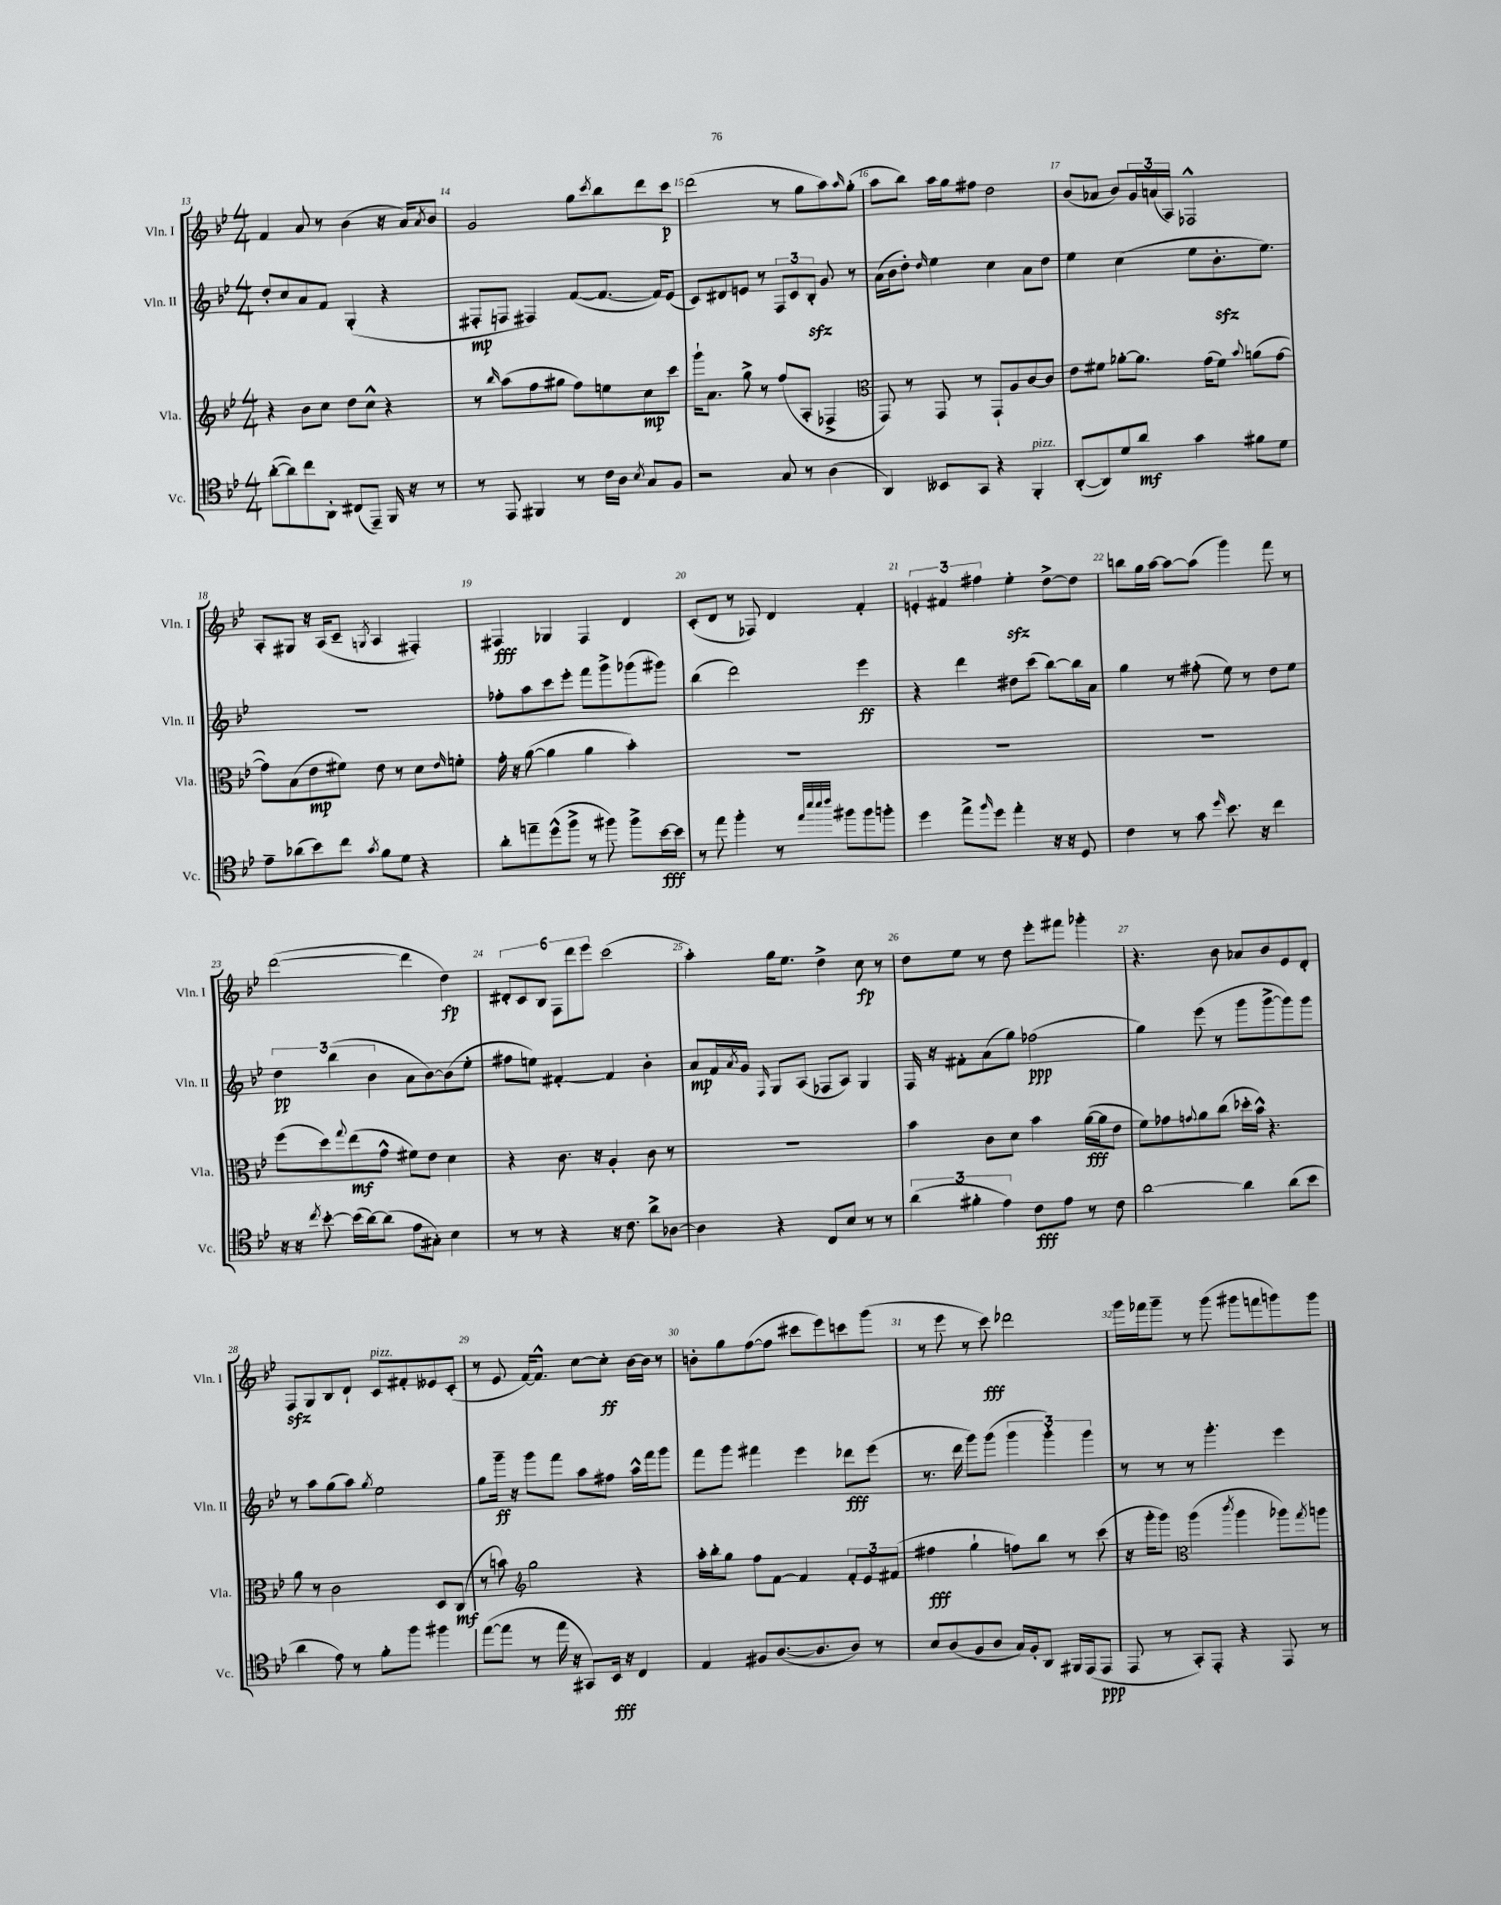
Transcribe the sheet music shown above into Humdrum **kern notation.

**kern	**kern	**kern	**kern
*staff4	*staff3	*staff2	*staff1
*clefC4	*clefG2	*clefG2	*clefG2
*k[b-e-]	*k[b-e-]	*k[b-e-]	*k[b-e-]
*M4/4	*M4/4	*M4/4	*M4/4
([8a'\L	4r	8dd'/L	4f/
8a\])	.	8cc/	.
8cc\	8b-\L	8a/	8a/
8AA'\J	8cc\J	8f/J	8r
(8C#/L	8dd\L	(4G'/	(4b-\
8EE-~/J)	8cc^^\J	.	.
16FF/	4r	4r	16r
16r	.	.	16a/LK)
.	.	.	8qa/
8r	.	.	8b-/J
=	=	=	=
8r	8r	8F#'/L	2g/
.	16qqbb-/	.	.
8EE-/	(8aa\L	8F/J	.
4FF#/	8ff\	4F#/)	.
.	8gg#\J	.	.
8r	8ff\L)	([8f/L	8gg\L
.	.	.	8qccc/
16c\LL	8ee\	8.f/_J	8bb-\
16A\JJ	.	.	.
8qB-/	.	.	.
8G/L	8cc\	.	8ddd\
.	.	16f/]LK)	.
8F/J	8ccc\J	(8e-/J	8ccc\J
=	=	=	=
2r	16ggg`\LK	8c/L)	(2ddd\
.	8.a\J	.	.
.	.	8d#/	.
.	8gg^\	8e/J	.
.	8r	8r	.
8G/	(8ff/L	12F/L	8r
.	.	12c/	.
8r	8A'/J	.	8gg\L
.	.	12B-'/J	.
(4A\	4F-^/	8g/	8aa\)
.	.	.	16qqaa/
.	.	8r	(8gg'\J
=	=	=	=
*	*clefC3	*	*
4AA/)	8GG/)	(16a\LL	8aa\L
.	.	16b-\J	.
.	8r	8dd'\J)	8bb-\J)
.	.	16qqdd/	.
8BB--/L	8GG/	4ee-\	16aa\LL
.	.	.	16gg\J
8GG/J	8r	.	8ff#\J
4r	8GG`/L	4cc\	2dd\
.	8A/	.	.
4FF'/	[8c/	8a\L	.
.	8c/]J	8dd\J	.
=	=	=	=
([8AA'/L	8e-\L	4ee-\	(8b-/L
8AA/])	8f#\J	.	8a-/J
8d/	[8a-'\L	(4cc\	8b-/L)
8a/J	8.a-\]J	.	24g/L
.	.	.	(24a/
.	.	.	24A/JJ)
4g\	.	8ee-\L	2F-^^/
.	(16g\LK	.	.
.	8f#\J)	8.b-'\	.
.	8qqb-/	.	.
8f#\L	(8a\L	.	.
.	.	8.ee-\J)	.
8d\J	[8g\J	.	.
=	=	=	=
8e-~\L	8g\]L)	1r	8A'/L
(8a-\	(8B-\	.	8G#/J
8b-\)	8e-\	.	16r
.	.	.	(16A/LK
8cc\J	8f#\J)	.	8c~/J
8qg/	.	.	8qG/
8f\L	8e-\	.	4A/
8d\J	8r	.	.
4r	8d\L	.	4F#'/)
.	16qqe-/	.	.
.	8f'\J	.	.
=	=	=	=
8a'\L	16g'\	8ff-'\L	4F#/
.	16r	.	.
8ee~\	([8a\	8aa\	.
(8dd^^\	4a\]	8ccc\	4G-/
8ff^\J	.	8eee-'\J	.
8r	4a\	8fff\L	4F#/
8ff#\)	.	8ggg^\	.
8ff#^\L	4b-'\)	(8ggg-\	4d/
[16b-\L	.	8ggg#\J)	.
16b-\]JJ	.	.	.
=	=	=	=
8r	1r	(4bb-\	(8c'/L
8ee-\	.	.	8d/J
4ff'\	.	2ddd\)	8r
.	.	.	8F-/)
8r	.	.	4d/
32qqee-/LLL	.	.	.
32qqbb-/	.	.	.
32qqbb-/	.	.	.
32qqccc/JJJ	.	.	.
8ff#\L	.	.	.
8ff#\	.	4eee-\	4f'/
8ff'\J	.	.	.
=	=	=	=
4dd\	1r	4r	6e'/
.	.	.	6f#/
8ee-^\L	.	4ddd\	.
.	.	.	6ff#\
16qqff/	.	.	.
8dd\J	.	.	.
4ee-'\	.	8dd#\L	4ee-'\
.	.	(8ccc\J	.
16r	.	[8bb-\L)	[8dd^\L
16r	.	.	.
8D/	.	16bb-\]L	8dd\]J
.	.	16a\JJ	.
=	=	=	=
4c\	1r	4gg\	8bb\L
.	.	.	16gg\L
.	.	.	[16aa\JJ
8r	.	8r	8aa\_L
8g\	.	(8ff#'\	(8aa\]J
16qqdd/	.	.	.
8.b-\	.	8ee-\)	4ggg\)
.	.	8r	.
16r	.	.	.
4cc\	.	8dd\L	8fff\
.	.	8ee-\J	8r
=	=	=	=
16r	(8ff\L	6dd\	([2ddd\
16r	.	.	.
8qcc/	.	.	.
[8b-'\	8dd\)	.	.
.	.	(6bb-\	.
.	8qqgg/	.	.
(16b-\]LL	(8ee-\	.	.
[16a\J)	.	.	.
.	.	6b-\	.
(8a\]J	8g^^\J	.	.
8e-\L	8f#\L)	8a\L	4ddd\]
8G#'\J)	8e-\J	[8b-\)	.
4B-\	4d\	(8b-\]	4dd\)
.	.	8ee-'\J	.
=	=	=	=
8r	4r	8ff#\L	12d#'/L
.	.	.	12c/
8r	.	8ee\J)	.
.	.	.	12B-/J
4r	8.c\	[4f#'/	12F\L
.	.	.	12ddd\
.	.	.	12eee-\J
.	16r	.	.
16r	4A'/	4f#/]	(2ccc\
8.c\	.	.	.
8a^\L	8c\	4b-'\	.
[8A-\J	8r	.	.
=	=	=	=
4A-\]	1r	8a/L	4aa'\)
.	.	16f/L	.
.	.	8qa/	.
.	.	16g/JJ	.
.	.	16qqF/	.
4r	.	8G/L	16gg\LK
.	.	.	8.ee-\J
.	.	(8A/J	.
8C/L	.	8F-/L	4dd^\
8B-/J	.	8A/J)	.
8r	.	4G/	8cc\
8r	.	.	8r
=	=	=	=
(6a\	4b-\	16F/	8dd\L
.	.	16r	.
.	.	8f#'\L	8ee-\J
6f#'\	.	.	.
.	8c\L	(8a\	8r
6e-\)	.	.	.
.	8d\J	8gg\J)	8dd\
8c\L	4b-\	(2ff-\	8eee-'\L
8e-\J	.	.	8fff#\J
8r	([16a\LL	.	4ggg-'\
.	16a\]J	.	.
8c\	8e-\J	.	.
=	=	=	=
[2a\	8f\L)	4gg\)	4.r
.	8g-\	.	.
.	8qqg/	.	.
.	8a\	(8eee-\	.
.	(8cc\J	8r	8b-\
4a\]	16dd-'\LL	8ggg\L	8a-/L
.	16b-^^\JJ)	.	.
.	4.r	[8ggg^\	8b-/
(8a\L	.	8ggg\])	8e-/
8b-\J	.	8ggg\J	8d'/J
=	=	=	=
4a\	8a\	8r	8F/L
.	8r	8aa\L	8G/
8e-\)	2c\	(8gg\	8B-/
8r	.	8aa\J)	8d`/J
.	.	8qgg/	.
8f'\L	.	2ee-\	8c/L
8ff\J	.	.	8f#'/
4ff#\	8D/L	.	8e--/
.	(8C/J	.	(8c'/J
=	=	=	=
([8ee-\L	8r	8gg\L	8r
8ee-\]J	8b\)	16ggg~\Jk	8e-/
.	.	16r	.
*	*clefG2	*	*
8r	2gg\	8ggg\L	[16f/LK)
.	.	.	8.f^^/]J
16ee-\	.	8fff\J	.
16r	.	.	.
8GG#/L)	.	8aa\L	[8cc\L
16BB-/Jk	.	8ff#\J	8cc'\]J
16r	.	.	.
4C/	4r	16aa^^\LL	[16b-\LL
.	.	16fff\J	16b-\]JJ
.	.	8ggg\J	8r
=	=	=	=
4E-/	16aa'\LL	8fff\L	8b'\L
.	16bb-'\J	.	.
.	8gg\J	8ggg\J	8gg\
8F#/L	8ff\L	4fff#\	([8ff\
([8.A/	[8f\J	.	8ff\]J
.	4f/]	4eee-\	8ccc#\L
8.A/]	.	.	.
.	.	.	8eee-\)
8A/J)	12f'/L	8ddd-\L	8ccc\
.	12e-/	.	.
8r	.	(8eee-\J	(8ggg\J
.	(12f#/J	.	.
=	=	=	=
8B-/L	4ff#\	8.r	8r
(8A/	.	.	8eee-\
.	.	16ddd\	.
8F/	4gg`\	8ggg\L)	8r
8A/J	.	(8ggg\J	8ccc\)
16G/LL)	8ff\L)	6ggg\	2ddd-\
16F'/J	.	.	.
8AA/J	8bb-\J	.	.
.	.	6ggg'\)	.
16FF#/LL	8r	.	.
(16EE-/J	.	.	.
.	.	6ggg\	.
8EE-/J	(8ccc\	.	.
=	=	=	=
8EE-/	16r	8r	16ggg\LL
.	16ggg'\LK	.	16fff-\J
8r	8ggg\J)	8r	8ggg~\J
*	*clefC3	*	*
8GG'/L)	(4aa\	8r	8r
8EE-'/J	.	4.ggg'\	(8ggg\
.	8qccc/	.	.
4r	4aa\	.	8ggg#\L
.	.	.	8fff\
8EE-/	8aa-\L)	4eee-\	8ggg\)
.	8qgg/	.	.
8r	8aa\J	.	8ggg\J
==	==	==	==
*-	*-	*-	*-
